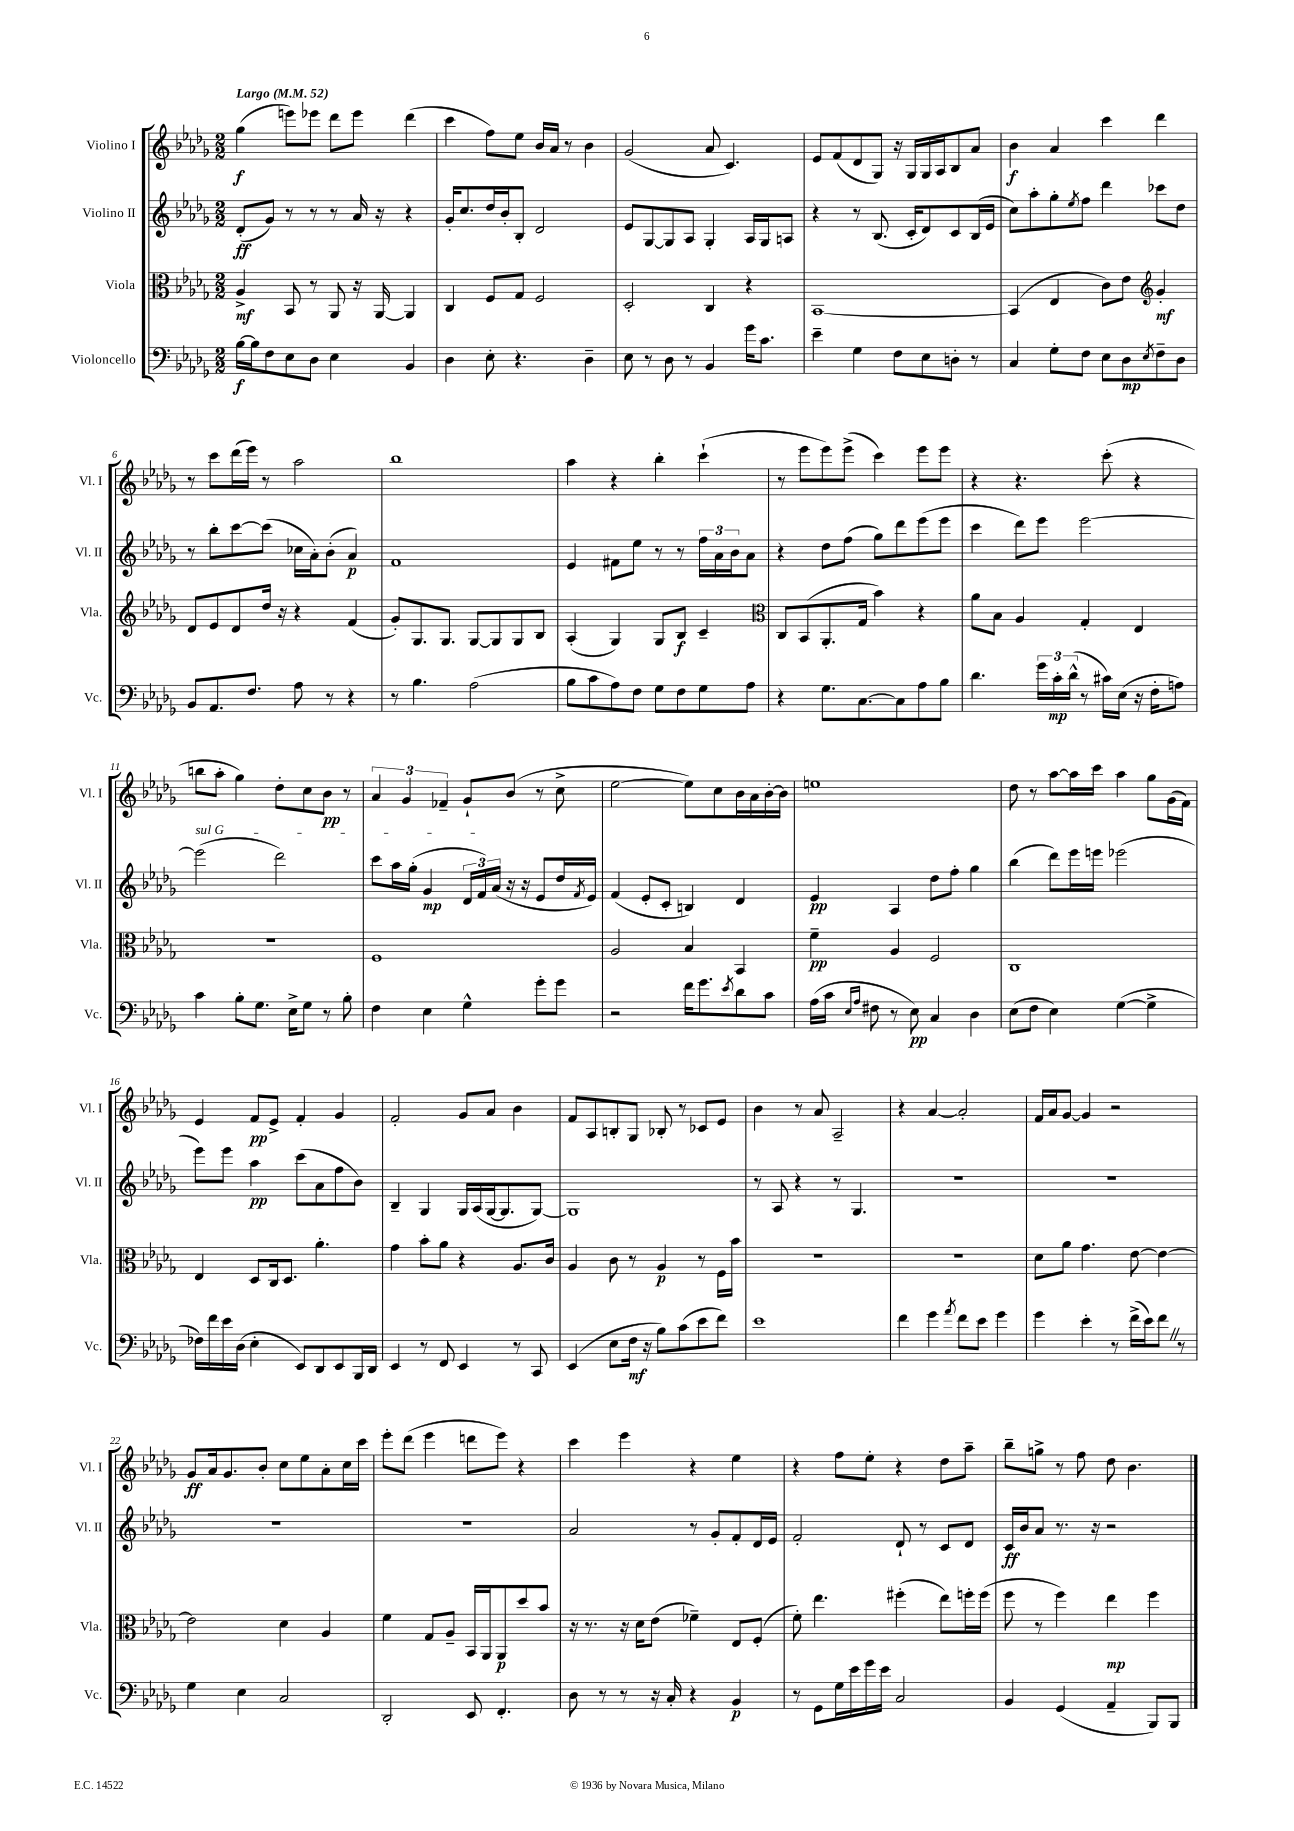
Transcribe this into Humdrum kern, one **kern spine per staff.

**kern	**kern	**kern	**kern
*staff4	*staff3	*staff2	*staff1
*clefF4	*clefC3	*clefG2	*clefG2
*k[b-e-a-d-g-]	*k[b-e-a-d-g-]	*k[b-e-a-d-g-]	*k[b-e-a-d-g-]
*M2/2	*M2/2	*M2/2	*M2/2
*MM52	*MM52	*MM52	*MM52
[16B-	4A-^	(8d-'	(4gg-
16B-]	.	.	.
8F	.	8g-)	.
8E-	8BB-	8r	8eee)
8D-	8r	8r	8eee-
4E-	8AA-	8r	8ddd-
.	16r	16a-	8eee-
.	[16AA-	16r	.
4BB-	4AA-]	4r	(4ddd-
=	=	=	=
4D-	4C	16g-'	4ccc
.	.	8.cc	.
8E-'	8F	16dd-	8ff)
.	.	16b-'	.
4.r	8G-	8B-'	8ee-
.	2F	2d-	16b-
.	.	.	16a-
.	.	.	8r
4D-~	.	.	4b-
=	=	=	=
8E-	2D-'	8e-	(2g-
8r	.	[8G-	.
8D-	.	8G-]	.
8r	.	8A-	.
4BB-	4C	4G-'	8a-
.	.	.	4.c)
16g-	4r	16A-	.
8.c	.	16G-	.
.	.	8A	.
=	=	=	=
4e-~	[1BB-	4r	8e-
.	.	.	(8f
4G-	.	8r	8d-
.	.	(8.B-	8G-)
8F	.	.	16r
.	.	16c'	16G-
8E-	.	8d-)	16G-
.	.	.	16A-
8D'	.	8c	8B-
8r	.	(16B-	8a-
.	.	16e-	.
=	=	=	=
4C	(4BB-]	8cc)	4b-
.	.	8aa-'	.
8G-'	4E-	8gg-'	4a-
.	.	8qee-	.
8F	.	8ff	.
8E-	8c)	4ddd-	4ccc
8D-	8e-	.	.
*	*clefG2	*	*
8qE-	.	.	.
8F~	4g-'	8ccc-	4ddd-
8D-	.	8dd-	.
=	=	=	=
8BB-	8d-	8r	8r
8.AA-	8e-	8bb-'	8ccc
.	8d-	[8ccc	(16ddd-
8.F	.	.	16eee-)
.	16dd-	(8ccc]	8r
.	16r	.	.
8A-	4r	16cc-	2aa-
.	.	16a-')	.
8r	.	(8b-'	.
4r	(4f	4a-)	.
=	=	=	=
8r	8g-')	1f	1bb-
4.B-	8.G-	.	.
.	8.G-	.	.
(2A-	[8G-	.	.
.	8G-]	.	.
.	8G-	.	.
.	8B-	.	.
=	=	=	=
8B-	(4A-'	4e-	4aa-
8c	.	.	.
8A-)	4G-)	8f#	4r
8F	.	8ee-	.
8G-	8G-	8r	4bb-'
8F	8B-	8r	.
8G-	4c~	24ff	(4ccc`
.	.	24a-	.
.	.	24b-	.
8A-	.	8a-	.
=	=	=	=
*	*clefC3	*	*
4r	8C	4r	8r
.	(8BB-	.	8eee-
8.G-	8.AA-'	8dd-	8eee-)
.	.	(8ff	(8eee-^
[8.C	16G-	.	.
.	4b-)	8gg-)	4ccc)
8C]	.	8ddd-	.
8A-	4r	(8eee-	8eee-
8B-	.	8eee-	8eee-
=	=	=	=
4.d-	8a-	4ccc	4r
.	8B-	.	.
.	4A-	8ddd-)	4.r
24g-	.	8eee-	.
24c'	.	.	.
(24d-^^	.	.	.
8r	4G-'	[2eee-	.
16c#)	.	.	(8ccc'
(16E-	.	.	.
16r	4E-	.	4r
16F'	.	.	.
8A)	.	.	.
=	=	=	=
4c	1r	(2eee-]	8bb
.	.	.	8aa-'
8B-'	.	.	4gg-)
8.G-	.	.	.
.	.	2ddd-)	8dd-'
16E-^	.	.	.
8G-	.	.	8cc
8r	.	.	8b-
8B-'	.	.	8r
=	=	=	=
4F	1F	8ccc	6a-
.	.	16aa-	.
.	.	.	6g-
.	.	(16gg-'	.
4E-	.	4g-	.
.	.	.	6f-~
4G-^^	.	24d-	8g-`
.	.	24f)	.
.	.	(24a-	.
.	.	16r	(8b-
.	.	16r	.
8g-'	.	8e-	8r
8g-	.	16dd-	8cc^
.	.	8qf	.
.	.	16e-)	.
=	=	=	=
2r	2A-	(4f	[2ee-
.	.	8e-'	.
.	.	8c'	.
16f	4B-	4B)	8ee-])
8.g-	.	.	.
.	.	.	8cc
8qe-	.	.	.
8d-	4BB-	4d-	16b-
.	.	.	16a-
8c	.	.	[16b-'
.	.	.	16b-]
=	=	=	=
(16A-	4f~	4e-	1ee
16c	.	.	.
16qqE-	.	.	.
16qqA-	.	.	.
8F#	.	.	.
8r	4A-	4A-	.
8E-)	.	.	.
4C	2F	8dd-	.
.	.	8ff'	.
4D-	.	4gg-	.
=	=	=	=
(8E-	1C	(4bb-	8dd-
8F	.	.	8r
4E-)	.	8ddd-)	[8aa-
.	.	16eee-	16aa-]
.	.	16eee	16ccc
([4G-	.	(2eee-	4aa-
4G-^]	.	.	8gg-
.	.	.	(16g-
.	.	.	16f)
=	=	=	=
16F-)	4E-	8eee-)	4e-
16f	.	.	.
16e-	.	8eee-	.
(16D-	.	.	.
4E-'	8D-	4aa-	8f
.	16C	.	8e-^
.	8.D-	.	.
8EE-)	.	(8ccc	4f'
8DD-	4.a-'	8a-	.
8EE-	.	8ff	4g-
16BBB-	.	8b-)	.
16DD-	.	.	.
=	=	=	=
4EE-	4g-	4B-~	2f'
8r	8b-'	4G-	.
8FF	8a-	.	.
4EE-	4r	16G-	8g-
.	.	(16A-	.
.	.	[16G-	8a-
.	.	8.G-]	.
8r	8.A-	.	4b-
8CC	.	[8G-)	.
.	16c	.	.
=	=	=	=
(4EE-	4A-	1G-]	8f
.	.	.	8A-
8E-	8c	.	8B'
16F	8r	.	8G-
16r	.	.	.
8B-)	4A-	.	8B-'
(8c	.	.	8r
8e-	8r	.	8c-
8f)	16F	.	8e-
.	16b-	.	.
=	=	=	=
1e-	1r	8r	4b-
.	.	8A-	.
.	.	4r	8r
.	.	.	8a-
.	.	8r	2A-~
.	.	4.G-	.
=	=	=	=
4f	1r	1r	4r
4g-	.	.	[4a-
8qa-	.	.	.
8f	.	.	2a-']
8e-	.	.	.
4g-	.	.	.
=	=	=	=
4g-	8d-	1r	16f
.	.	.	16a-
.	8a-	.	[8g-
4e-'	4.g-	.	4g-]
8r	.	.	2r
(16f^	[8e-	.	.
16e-)	.	.	.
8f	4e-_	.	.
8r	.	.	.
=	=	=	=
4G-	2e-]	1r	8g-
.	.	.	16a-
.	.	.	8.g-
4E-	.	.	.
.	.	.	8b-'
2C	4d-	.	8cc
.	.	.	8ee-
.	4A-	.	8a-'
.	.	.	16cc
.	.	.	16ccc
=	=	=	=
2DD-'	4f	1r	8eee-'
.	.	.	(8ddd-
.	8G-	.	4eee-
.	8A-~	.	.
8EE-	16BB-	.	8ddd
.	16AA-	.	.
4.FF'	8AA-	.	8eee-)
.	8dd-	.	4r
.	8b-	.	.
=	=	=	=
8D-	16r	2a-	4ccc
.	8.r	.	.
8r	.	.	.
8r	16r	.	4eee-
.	16d-	.	.
16r	(8e-	.	.
16C'	.	.	.
4r	4f-~)	8r	4r
.	.	8g-'	.
4BB-	8E-	8f'	4ee-
.	(8F'	16d-	.
.	.	16e-	.
=	=	=	=
8r	8f')	2f'	4r
8GG-	4.ee-	.	.
16G-	.	.	8ff
16e-	.	.	.
16g-	.	.	8ee-'
16e-	.	.	.
2C	(4ff#'	8d-`	4r
.	.	8r	.
.	8ee-)	8c	8dd-
.	16ff'	8d-	8aa-~
.	(16ff	.	.
=	=	=	=
4BB-	8ff	16c	8bb-~
.	.	16b-	.
.	8r	8a-	8gg^
(4GG-	4ff)	8.r	8r
.	.	.	8ff
.	.	16r	.
4AA-~	4ee-	2r	8dd-
.	.	.	4.b-
8BBB-)	4ff	.	.
8BBB-	.	.	.
==	==	==	==
*-	*-	*-	*-
